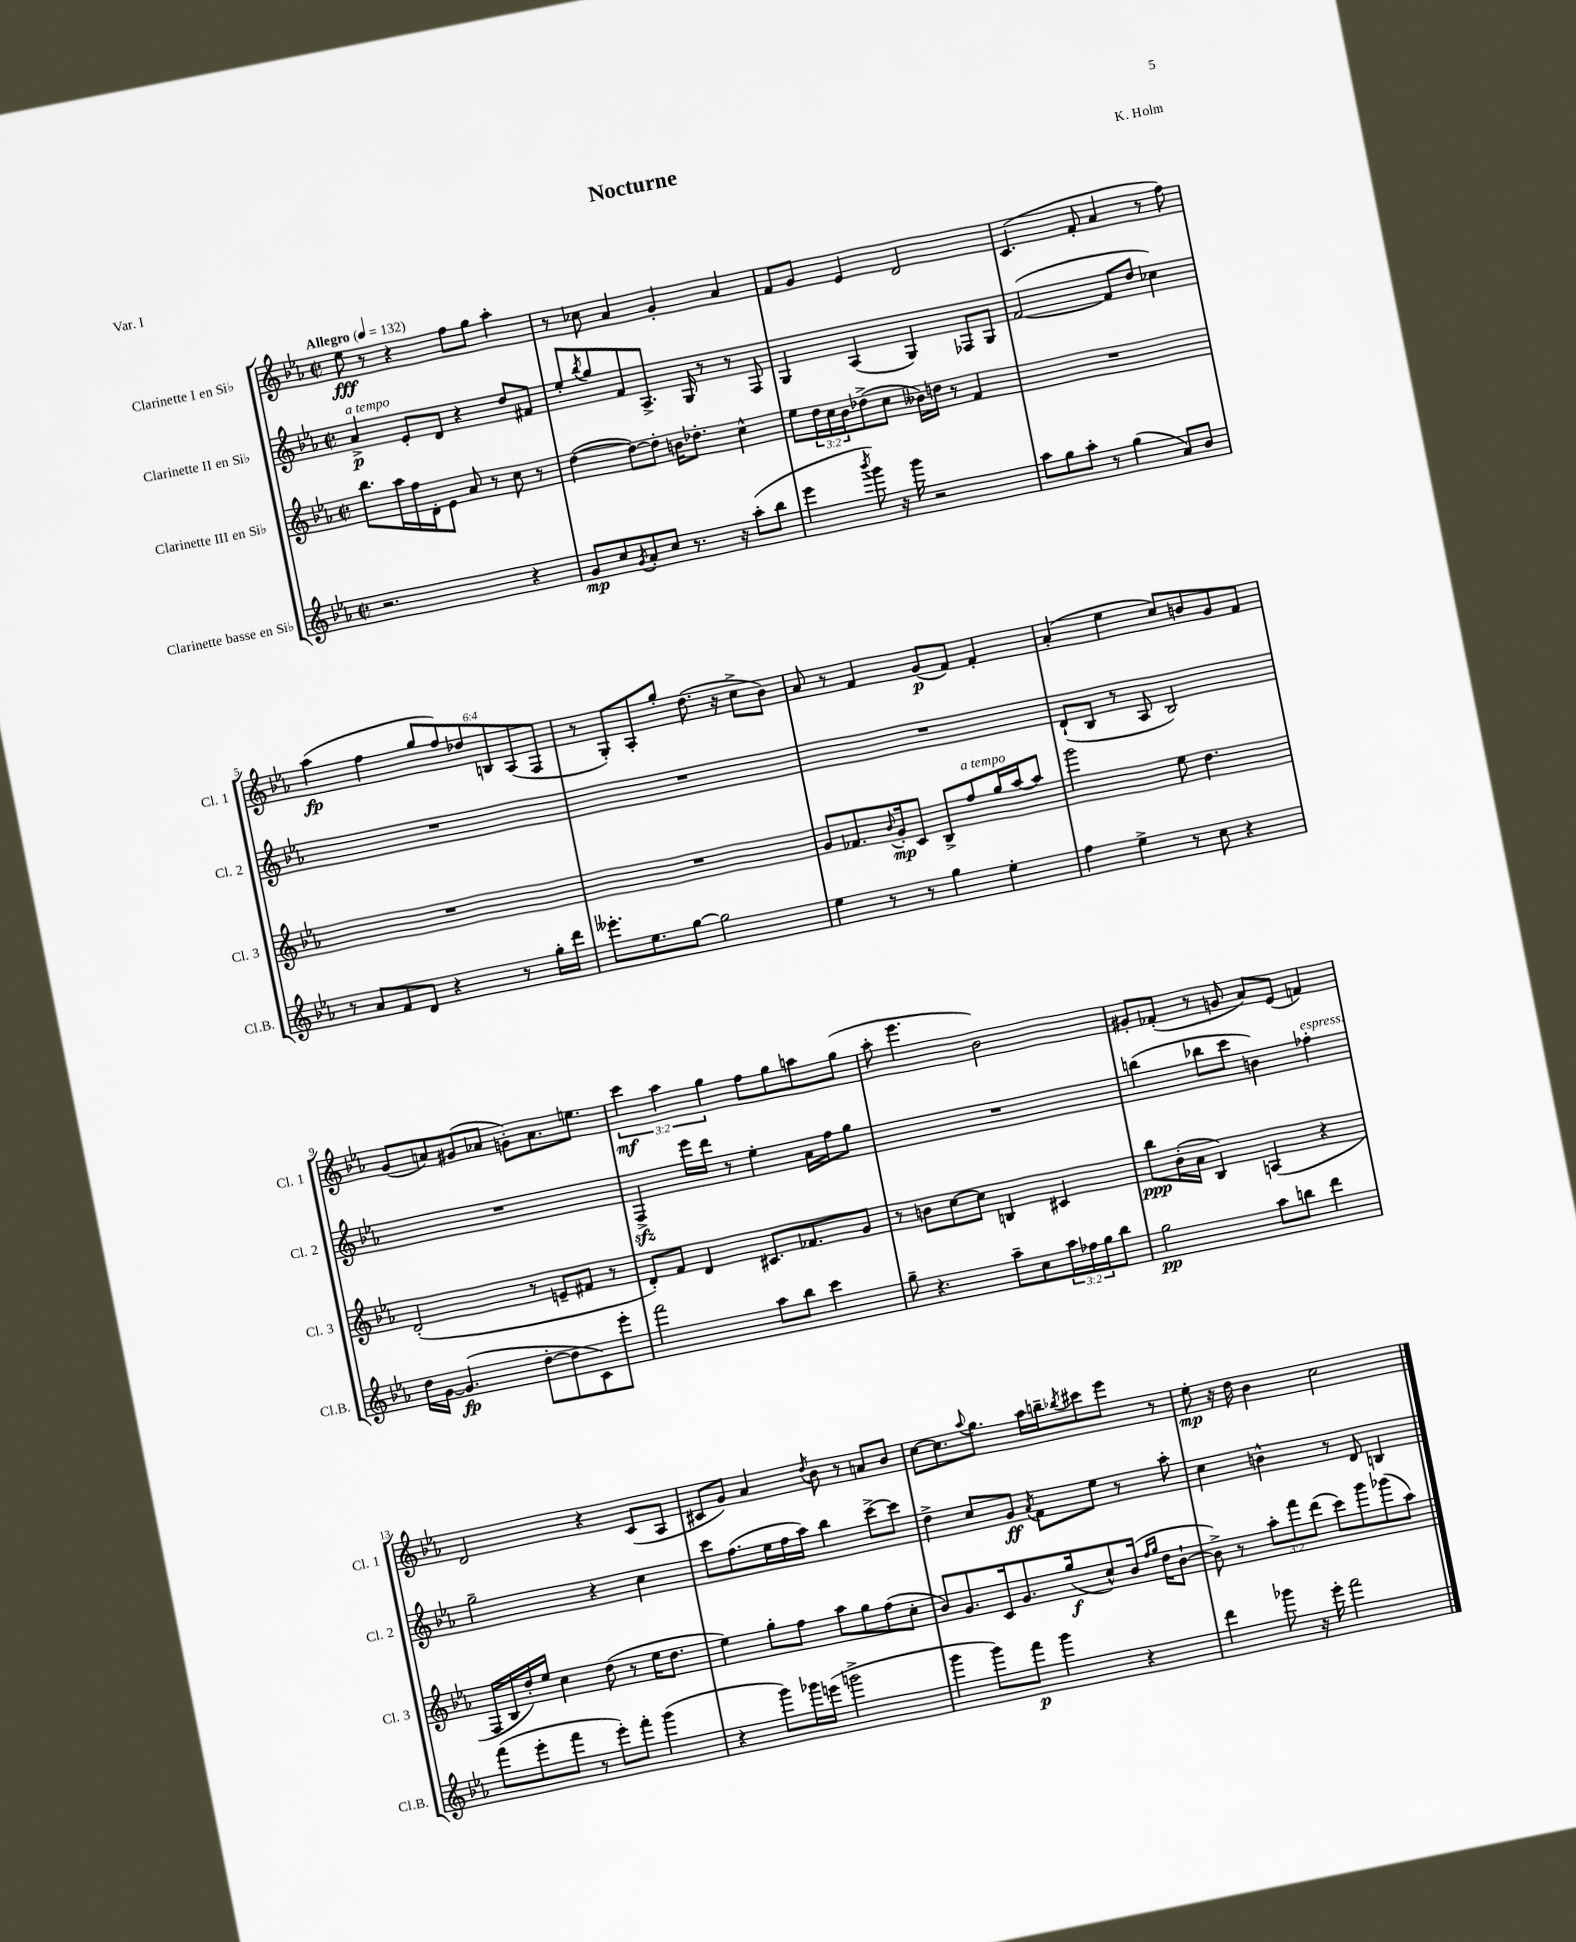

**kern	**kern	**kern	**kern
*staff4	*staff3	*staff2	*staff1
*clefG2	*clefG2	*clefG2	*clefG2
*k[b-e-a-]	*k[b-e-a-]	*k[b-e-a-]	*k[b-e-a-]
*M2/2	*M2/2	*M2/2	*M2/2
*met(c|)	*met(c|)	*met(c|)	*met(c|)
*MM132	*MM132	*MM132	*MM132
2.r	8.bb-	4a-^	8ee-
.	.	.	8r
.	16aa-	.	.
.	16ff	8e-'	4r
.	16d'	.	.
.	8e-	8d	.
.	8a-	4r	8ff
.	8r	.	8gg
4r	8cc	8dd	4aa-'
.	8r	8f#	.
=	=	=	=
8g	([4dd	8ee-'	8r
.	.	8qbb-	.
8cc	.	8gg	8cc-
8qg	.	.	.
8a-'	8dd_)	8f	4a-
8cc	8dd']	8.A-^	.
8.r	16b	.	4g'
.	8.dd-'	16G	.
.	.	8r	.
16r	.	.	.
(8aa-'	4cc^^	8r	4a-
8bb-	.	8F	.
=	=	=	=
4eee-	8ee-	4G	8f
.	24dd	.	8g
.	24cc	.	.
.	24b-	.	.
8qbbb-	.	.	.
8ggg)	(8dd-^	(4A-	4e-
16r	8cc	.	.
16ggg	.	.	.
2r	16b--)	4G)	2d
.	16dd	.	.
.	8r	.	.
.	4f	8F-	.
.	.	8G	.
=	=	=	=
8aa-	1r	([2f	(4.c
8gg	.	.	.
8aa-'	.	.	.
8r	.	.	8f'
(4gg	.	8f]	4a-
.	.	8dd	.
8a-)	.	4cc-)	8r
8b-	.	.	8ff)
=	=	=	=
8r	1r	1r	(4aa-
8a-	.	.	.
8f	.	.	4ff
8d	.	.	.
4r	.	.	12gg
.	.	.	12ff)
.	.	.	12dd-
8r	.	.	12B
.	.	.	(12A-
16gg'	.	.	.
.	.	.	12F
16ddd	.	.	.
=	=	=	=
8.eee--'	1r	1r	8r
.	.	.	8G')
8.ee-	.	.	.
.	.	.	8A-'
[8gg	.	.	8gg'
2gg]	.	.	(8.dd
.	.	.	16r
.	.	.	8cc^
.	.	.	8b-)
=	=	=	=
4ee-	8g	1r	8a-
.	8.f-	.	8r
8r	.	.	4f
.	8qqb-	.	.
.	16g'	.	.
8r	8c	.	.
4gg	8B-^	.	(8g
.	8ff	.	8f)
4ee-'	16gg	.	4f'
.	[16aa-	.	.
.	8aa-]	.	.
=	=	=	=
4ff	2ggg	(8d`	(4a-'
.	.	8B-	.
4ee-^	.	8r	4ee-
.	.	8A-	.
8r	8ee-	2B-)	8cc)
8cc	4.dd	.	8b
4r	.	.	8g
.	.	.	8f
=	=	=	=
16dd	(2d'	1r	(8g
[16g	.	.	.
(4.g]	.	.	8a)
.	.	.	(8g#
.	.	.	8a-
[8dd'	8r	.	8g')
8dd]	8e~	.	8.a-
8c)	8f#	.	.
.	.	.	8.ee
8eee-'	8r	.	.
=	=	=	=
2fff	8d')	4F^	6ccc
.	8f	.	.
.	.	.	6aa-
.	4d	16eee-	.
.	.	16ddd	.
.	.	.	6gg
.	.	8r	.
8aa-	8.c#	4ee-'	8ff
8bb-	.	.	8gg
.	8.f-	.	.
4ccc	.	16a-	8aa
.	.	16ff	.
.	8g	8gg	(8gg
=	=	=	=
8gg~	8r	1r	8aa-'
4.r	8b	.	4.eee-
.	[8cc	.	.
.	8cc]	.	.
8aa-~	4B	.	2b-)
8cc	.	.	.
24aa-	4c#	.	.
24ff-	.	.	.
24gg	.	.	.
8bb-	.	.	.
=	=	=	=
2gg	8bb-	(4bb	8g#'
.	(16b-'	.	(8f-'
.	16a-	.	.
.	4B-)	8bb-	8r
.	.	8ccc	8g
8aa-	(4A	4b)	8a-)
8bb	.	.	(8e-
4ddd	4r	4ff-'	4f)
=	=	=	=
(8fff	16F	2gg~	2d
.	16B-	.	.
8eee-'	16dd')	.	.
.	16ee-	.	.
8fff	4cc	.	.
8r	.	.	.
8eee-')	(8dd	4r	4r
8fff'	8r	.	.
(4ggg	16ee-	4cc	(8c
.	8.dd	.	.
.	.	.	8A-
=	=	=	=
4r	4ee-)	8ccc	8c#
.	.	(8.ff	8g)
8ggg)	8gg'	.	4a-
.	.	16ee-	.
16ggg-	8ff	16ff	.
(16eee	.	16aa-)	.
.	.	.	8qdd
2ggg^	8aa-	4bb-	8b-
.	8gg	.	8r
.	(8ff	[8ccc^	8a
.	8cc'	8ccc]	8b-
=	=	=	=
4ggg	8b-)	4dd^	[8cc
.	8.g	.	8.cc]
8ggg)	.	8cc	.
.	.	.	8qqaa-
.	16c	.	8.gg
8fff	8.g	8g	.
.	.	8qa-	.
4ggg	.	8f	16aa-
.	(16gg	.	16bb~
.	.	.	8qbb-
.	8cc^^)	8ee-	8ccc#
4r	(16b-	8r	8eee-
.	16qqff	.	.
.	16qqgg	.	.
.	16dd	.	.
.	[8b-`	8aa-'	8r
=	=	=	=
4ddd	8b-^])	4cc	8ee-'
.	8r	.	16r
.	.	.	16dd
8ggg-	12aa-'	4b^^	4b-
.	12fff	.	.
16r	.	.	.
.	(12ddd	.	.
16eee-'	.	.	.
2fff	8ccc)	8r	2cc
.	8ggg	8d	.
.	(8ggg-	4B	.
.	8aa-)	.	.
==	==	==	==
*-	*-	*-	*-
